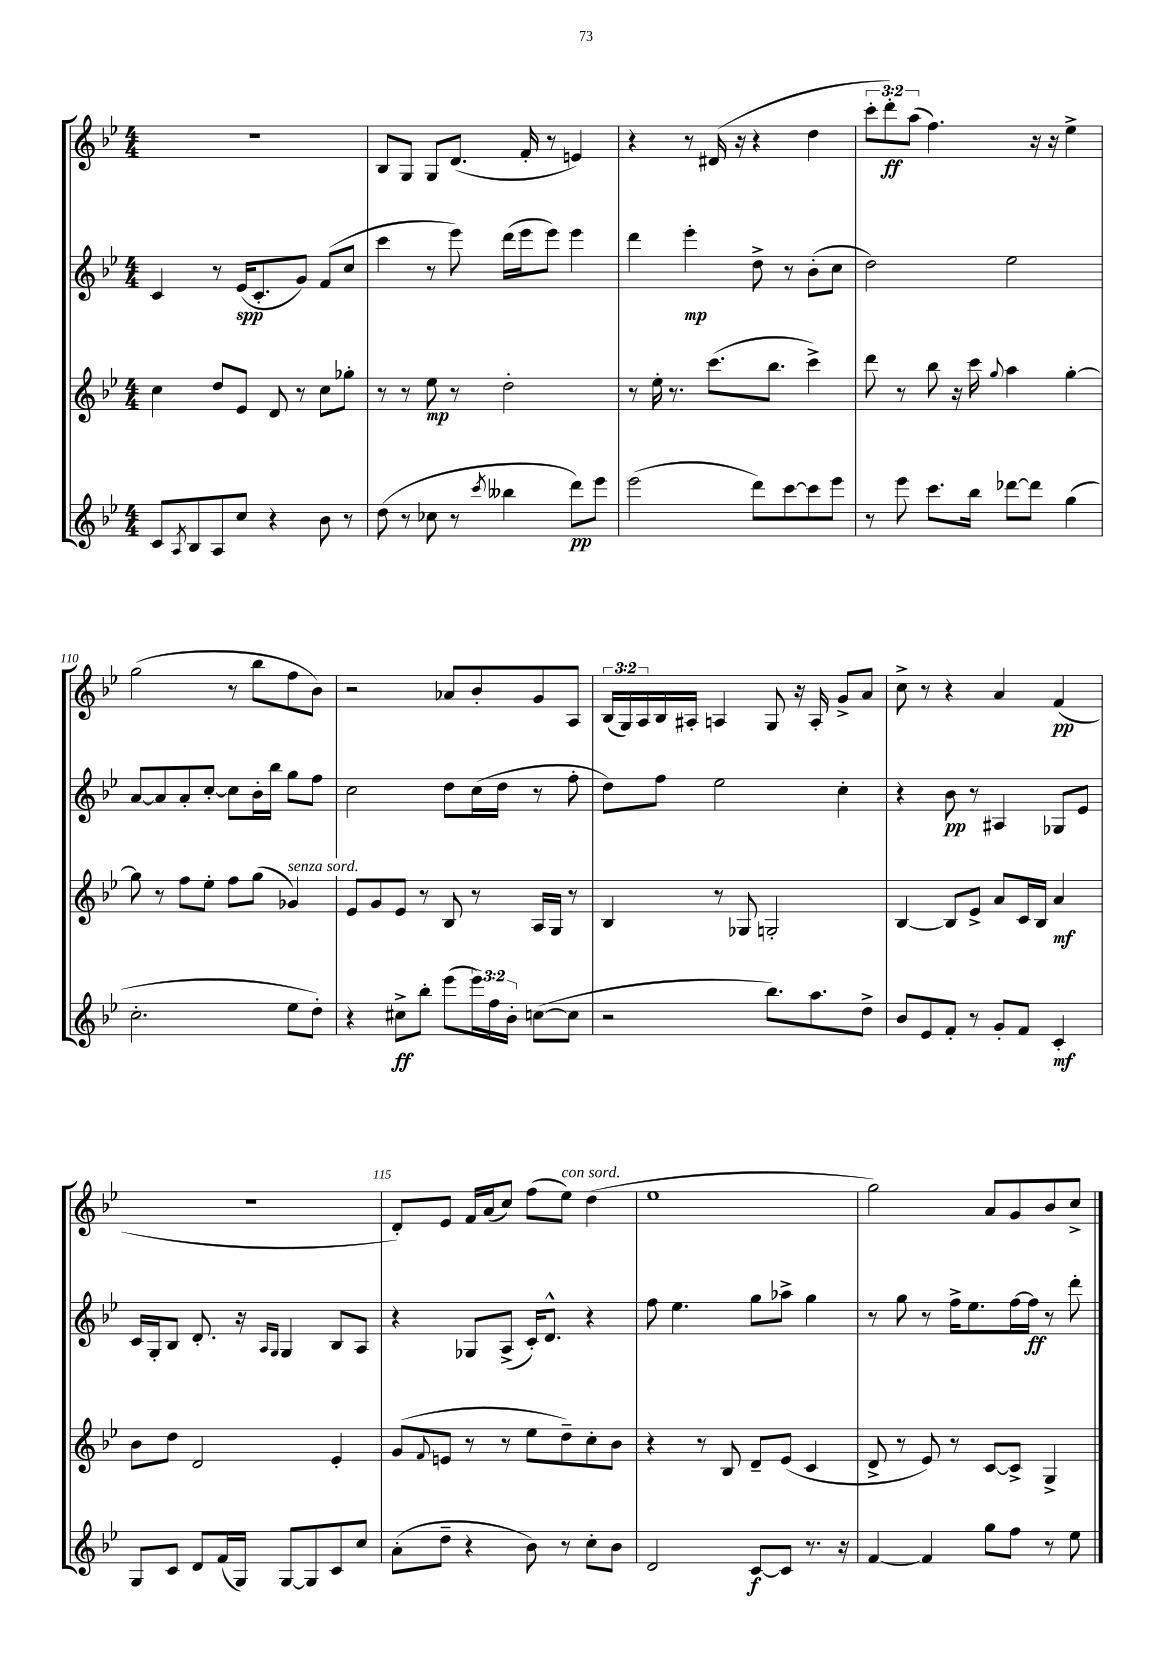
<<
\new StaffGroup <<
\new Staff = "s0" {
    \clef treble \key bes \major \numericTimeSignature \time 4/4 \override Staff.TupletNumber.text = #tuplet-number::calc-fraction-text
    R1 |
    bes8 g8 g8 d'8.( f'16-. r8 e'4) |
    r4 r8 dis'16( r16 r4 d''4 |
    \tuplet 3/2 { c'''8-. d'''8-.\ff) a''8( } f''4.) r16 r16 ees''4-> |
    g''2( r8 bes''8 f''8 bes'8) |
    r2 aes'8 bes'8-. g'8 a8 |
    \tuplet 3/2 { bes16( g16) a16 } bes16 ais16-. a4 g8 r16 a16-. g'8-> a'8 |
    c''8-> r8 r4 a'4 f'4\pp( |
    R1 |
    d'8-.) ees'8 f'16 a'16( c''8) f''8( ees''8^\markup { \italic "con sord." }) d''4( |
    ees''1 |
    g''2) a'8 g'8 bes'8 c''8-> \bar "|." |
}
\new Staff = "s1" {
    \clef treble \key bes \major \numericTimeSignature \time 4/4
    c'4 r8 ees'16\spp( c'8.-. g'8) f'8( c''8 |
    c'''4 r8 ees'''8) d'''16( ees'''16 ees'''8) ees'''4 |
    d'''4 ees'''4-.\mp d''8-> r8 bes'8-.( c''8 |
    d''2) ees''2 |
    a'8~ a'8 a'8-. c''8~-. c''8 bes'16-. bes''16 g''8 f''8 |
    c''2 d''8 c''16( d''16 r8 f''8-. |
    d''8) f''8 ees''2 c''4-. |
    r4 bes'8\pp r8 ais4 ges8 ees'8 |
    c'16 g16-. bes8 d'8.-. r16 \grace { a16 g16 } g4 bes8 a8 |
    r4 ges8 a8->( c'16-.) d'8.-^ r4 |
    f''8 ees''4. g''8 aes''8-> g''4 |
    r8 g''8 r8 f''16-> ees''8. f''16~ f''16\ff r8 d'''8-. \bar "|." |
}
\new Staff = "s2" {
    \clef treble \key bes \major \numericTimeSignature \time 4/4
    c''4 d''8 ees'8 d'8 r8 c''8 ges''8-. |
    r8 r8 ees''8\mp r8 d''2-. |
    r8 ees''16-. r8. c'''8.( bes''8. c'''4->) |
    d'''8 r8 bes''8 r16 c'''16 \appoggiatura { g''8 } a''4 g''4~-. |
    g''8 r8 f''8 ees''8-. f''8 g''8( ges'4^\markup { \italic "senza sord." }) |
    ees'8 g'8 ees'8 r8 bes8 r8 a16 g16 r8 |
    bes4 r8 ges8 g2-. |
    bes4~ bes8 ees'8-> a'8 c'16 bes16 a'4\mf |
    bes'8 d''8 d'2 ees'4-. |
    g'8( \appoggiatura { f'8 } e'8 r8 r8 ees''8 d''8--) c''8-. bes'8 |
    r4 r8 bes8 d'8-- ees'8( c'4 |
    d'8-> r8 ees'8) r8 c'8~ c'8-> g4-> \bar "|." |
}
\new Staff = "s3" {
    \clef treble \key bes \major \numericTimeSignature \time 4/4 \override Staff.TupletNumber.text = #tuplet-number::calc-fraction-text
    c'8 \acciaccatura { a8 } bes8 a8 c''8 r4 bes'8 r8 |
    d''8( r8 ces''8 r8 \acciaccatura { c'''8 } beses''4 d'''8\pp) ees'''8 |
    ees'''2( d'''8) c'''8~ c'''8 ees'''8 |
    r8 ees'''8 c'''8. bes''16 des'''8~ des'''8 g''4( |
    c''2.-. ees''8 d''8-.) |
    r4 cis''8->\ff bes''8-. ees'''8( \tuplet 3/2 { ees'''16) f''16 bes'16-. } c''8~( c''8 |
    r2 bes''8.) a''8. d''8-> |
    bes'8 ees'8 f'8-. r8 g'8-. f'8 c'4-.\mf |
    g8 c'8 d'8 f'16( g16) g8~ g8 c'8 c''8 |
    a'8-.( d''8-- r4 bes'8) r8 c''8-. bes'8 |
    d'2 c'8~\f c'8 r8. r16 |
    f'4~ f'4 g''8 f''8 r8 ees''8 \bar "|." |
}
>>
>>
\layout { \context { \Score currentBarNumber = #106 \override BarNumber.break-visibility = ##(#f #t #t) barNumberVisibility = #(every-nth-bar-number-visible 5) } }
